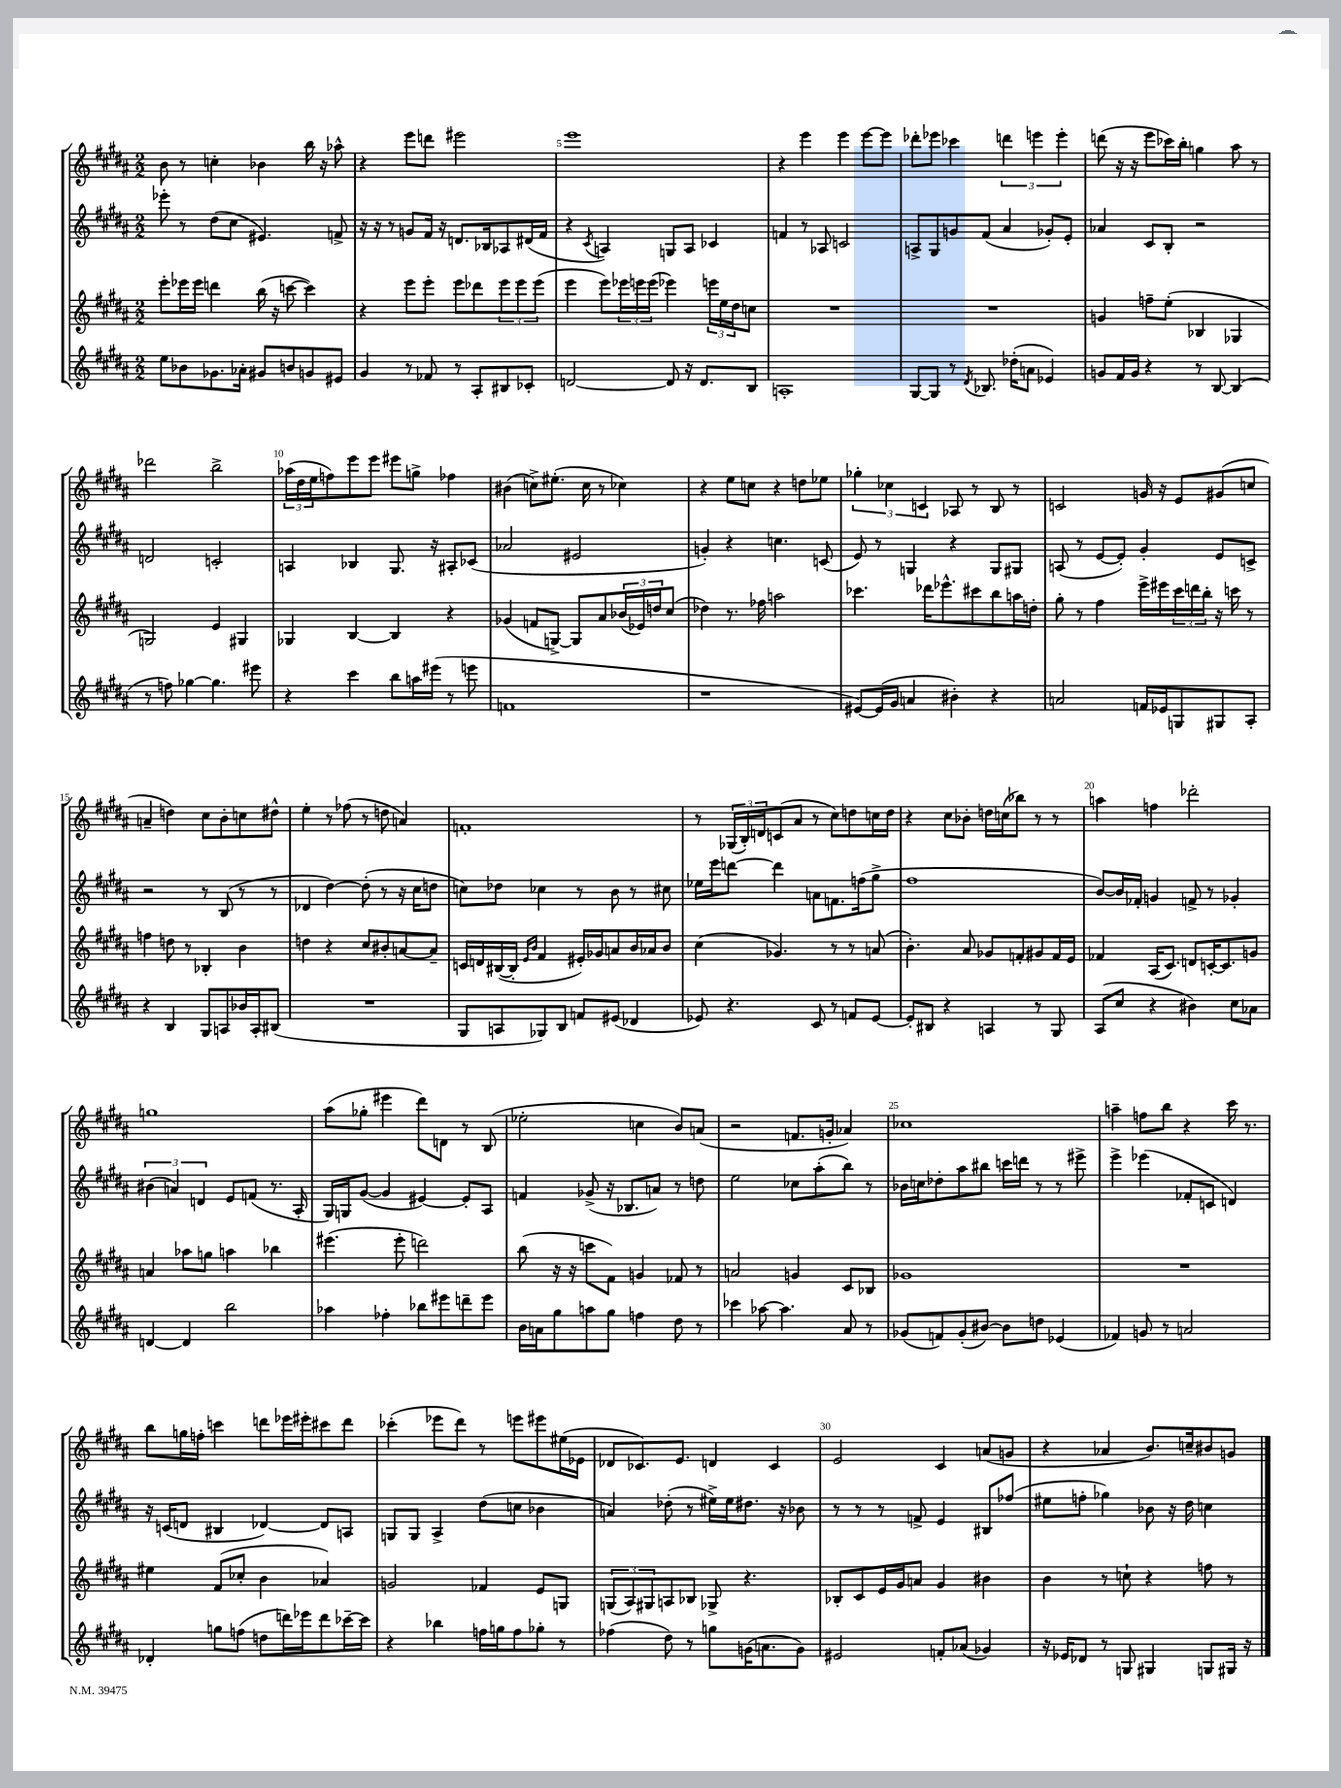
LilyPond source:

<<
\new StaffGroup <<
\new Staff = "s0" {
    \clef treble \key b \major \numericTimeSignature \time 2/2
    b'8 r8 c''4-. bes'4 b''16 r16 aes''8-^ |
    r4 e'''8 d'''8 eis'''2 |
    e'''1 |
    r4 e'''4 e'''4 e'''8~ e'''8 |
    des'''8-. ees'''8 ces'''4 \tuplet 3/2 { d'''4 e'''4 e'''4-. } |
    d'''8( r16 r16 e'''8 ces'''16) b''16-. g''4 ais''8 r8 |
    des'''2 b''2-> |
    \tuplet 3/2 { aes''16( dis''16 e''16 } f''8) e'''8 e'''8 eis'''8 g''8-> fes''4 |
    bis'4( c''8->) eis''8.-.( c''16 r8 ces''4) |
    r4 e''8 c''8 r4 d''8 ees''8 |
    \tuplet 3/2 { ges''4-. ces''4 c'4 } aes8 r8 b8 r8 |
    c'2 g'16 r16 e'8 gis'8( c''8 |
    a'4-- d''4) cis''8 b'8-. c''8 dis''8-^ |
    e''4-. r8 fes''8( r8 d''8 a'4) |
    f'1-. |
    r8 \tuplet 3/2 { ges16( b16-.) d'16 } c'8( ais'8 r8 cis''8) d''8 c''16 d''16 |
    r4 cis''8 bes'8-. d''16 c''16( bes''8) r8 r8 |
    a''4 f''4 des'''2-. |
    g''1 |
    ais''8( ges''8-. eis'''4 dis'''8) d'8 r8 b8( |
    ees''2-. c''4 b'8) a'8( |
    r2 f'8. g'16-. aes'4) |
    ces''1 |
    a''4-- f''8 b''8 r4 cis'''16 r8. |
    b''8 g''16 f''16-. c'''4 d'''8 ees'''16 eis'''16-. cis'''8 d'''8 |
    ces'''4-.( ees'''8 dis'''8) r8 e'''8 eis'''8 eis''16( ees'16 |
    des'8 ces'8.) e'8. d'4 ces'4 |
    e'2 cis'4 a'8( g'8 |
    r4 aes'4 b'8.) c''16-- bis'8 g'8 \bar "|." |
}
\new Staff = "s1" {
    \clef treble \key b \major \numericTimeSignature \time 2/2
    ees'''8-. r8 dis''8( cis''8 eis'4.) f'8-> |
    r16 r16 r8 g'8 fis'16 r16 d'8. bes16 aes8 dis'16( fis'16 |
    r4 \acciaccatura { cis'8 } a4) g8 a8 ces'4 |
    f'4 r8 aes8 c'2 |
    a8-> gis8 g'8 fis'8( ais'4 ges'8-.) e'8-. |
    aes'4 cis'8 b8-. r2 |
    d'2 c'2-. |
    a4 bes4 gis8. r16 ais8-. ces'8( |
    aes'2 eis'2 |
    g'4-.) r4 c''4. c'8( |
    e'8) r8 g4 r4 g8 gis8 |
    a8( r8 e'8~ e'8-.) gis'4-. e'8 c'8-> |
    r2 r8 b8( r8 r8 |
    des'4 dis''4~) dis''8-.( r8 r16 cis''16 d''8 |
    c''8) des''8 ces''4 r8 b'8 r8 cis''8 |
    ees''16 e'''16 d'''8~ d'''4 a'8 f'8. f''16( gis''8-> |
    fis''1 |
    b'8~) b'16 fes'16-. g'4 f'8-> r8 ges'4-. |
    \tuplet 3/2 { bis'4( a'4) d'4 } e'8 f'8( r8. ais16-. |
    gis16) g16 gis'8~( gis'4 eis'4~) eis'8-. ais8 |
    f'4 ges'8->( r16 bes8. a'8) r8 d''8 |
    e''2 ces''8 ais''8-.( b''8) r8 |
    bes'16 c''16 des''8-. ais''8 bis''8 c'''16 d'''16 r8 r8 eis'''8-> |
    e'''4-> ees'''4( fes'8-. c'8 d'4) |
    r16 c'16( d'8 bis4 des'4~) des'8 a8 |
    g8 g8 ais4-> dis''8( c''8 bes'4 |
    a'4) des''8-.( r8 eis''16->) eis''16 dis''8. r16 bes'8 |
    r8 r8 r8 f'8-> e'4 bis8 fes''8( |
    eis''8 f''8-. ges''4) bes'8 r16 dis''16 c''4 \bar "|." |
}
\new Staff = "s2" {
    \clef treble \key b \major \numericTimeSignature \time 2/2
    e'''8-. ees'''16 ees'''16 d'''4 b''16( r16 c'''8~ c'''4) |
    r4 e'''8 e'''8-. e'''8 des'''8 \tuplet 3/2 { e'''8 e'''8 e'''8( } |
    e'''4 e'''8) \tuplet 3/2 { ees'''16 e'''16 e'''16( } ees'''4) \tuplet 3/2 { e'''16 e''16 dis''16 } c''8 |
    R1 |
    R1 |
    g'4 f''8-- e''8-.( bes4 ges4 |
    g2) e'4 gis4 |
    ges4 b4~ b4 r4 |
    ges'4( f'8 g8~->) g8 ais'8 \tuplet 3/2 { bes'16( ees'16) d''16 } cis''8( |
    des''4) r8. fes''16 a''2 |
    ces'''4. des'''16 ees'''8.-^ cis'''8 b''8 a''16 d''16-. |
    gis''8-. r8 fis''4 e'''16-> eis'''16 \tuplet 3/2 { cis'''16 d'''16 b''16-. } r16 c'''16 r8 |
    f''4 d''8 r8 bes4-. b'4 |
    d''4 r4 cis''8 bis'8-. a'8~ a'8-- |
    c'16 d'16 bis16~( bis16-. \grace { e'16 b'16 } fis'4 eis'16-.) ges'16 a'8 b'16 aes'16 b'8 |
    cis''4( ges'4.) r8 r8 a'8( |
    b'4.-.) ais'8 ges'8 f'8-. gis'8 f'16 e'16 |
    fes'4 ais16( cis'8.) d'8 c'16~-. c'8. g'8 |
    a'4 aes''8 g''8 a''4 bes''4 |
    eis'''4.( eis'''8-. d'''2) |
    b''8( r16 r16 c'''8 fis'8) g'4 fes'8 r8 |
    a'2 g'4 cis'8 bes8 |
    ges'1 |
    R1 |
    eis''4 fis'8( ces''8-. b'4 aes'4) |
    g'2 fes'4 e'8 g8 |
    \tuplet 3/2 { g8( ais8) gis8 } a8 bes8 ges8-> r4. |
    bes8-. cis'8 e'16 gis'16 a'8 gis'4 bis'4 |
    b'4 r8 c''8-! r4 f''8 r8 \bar "|." |
}
\new Staff = "s3" {
    \clef treble \key b \major \numericTimeSignature \time 2/2
    e''8 bes'8 ges'8. aes'16-. gis'8 b'8 g'8 eis'8 |
    gis'4 r8 fes'8 r8 ais8-. bis8 ces'8-. |
    d'2~ d'8 r16 d'8. b8 |
    a1-. |
    gis8~ gis8 r8 \acciaccatura { dis'8 } bes8. des''16-.( a'8 ees'4) |
    g'8 fis'16 g'16 r4 r8 b8~ b4( |
    r8 f''8) ges''4~ ges''4. eis'''8 |
    r4 cis'''4 b''8 a''16 eis'''16( r8 e'''8 |
    f'1 |
    r1 |
    eis'8~) eis'16( gis'16 a'4 bis'4-.) r4 |
    a'2 f'16 ees'16 g8 gis8 ais8-. |
    r4 b4 gis8 a8 bes'16 a16-. bis8( |
    R1 |
    gis8 a8 ges8) b8 f'8 eis'8( des'4 |
    ees'8) r4. cis'8 r8 f'8 ees'8~ |
    ees'8-. bis8 r4 a4 r8 gis8 |
    ais8( cis''8 r4 bis'4) cis''8 aes'8 |
    d'4~ d'4 b''2 |
    aes''4 fes''4-. bes''8 eis'''8 d'''8-- eis'''8 |
    b'16 a'16 gis''8 a''8 gis''8 f''4 dis''8 r8 |
    ces'''4 aes''8~ aes''4. ais'8 r8 |
    ges'8( f'8) ges'8-.( bis'8~) bis'8 d''8 ees'4( |
    fes'4) g'8 r8 a'2 |
    des'4-. g''8 f''8( d''8 d'''16) ees'''16 d'''8 ces'''16~-- ces'''16 |
    r4 bes''4 f''16 g''16 f''8 ges''8-. r8 |
    fes''4( dis''8) r8 g''8 g'16( a'8. g'8) |
    eis'2 f'8-. aes'8( ges'4) |
    r16 ees'16 des'8 r8 g8 gis4 g8 gis16 r16 \bar "|." |
}
>>
>>
\layout { \context { \Score currentBarNumber = #3 \override BarNumber.break-visibility = ##(#f #t #t) barNumberVisibility = #(every-nth-bar-number-visible 5) } }
